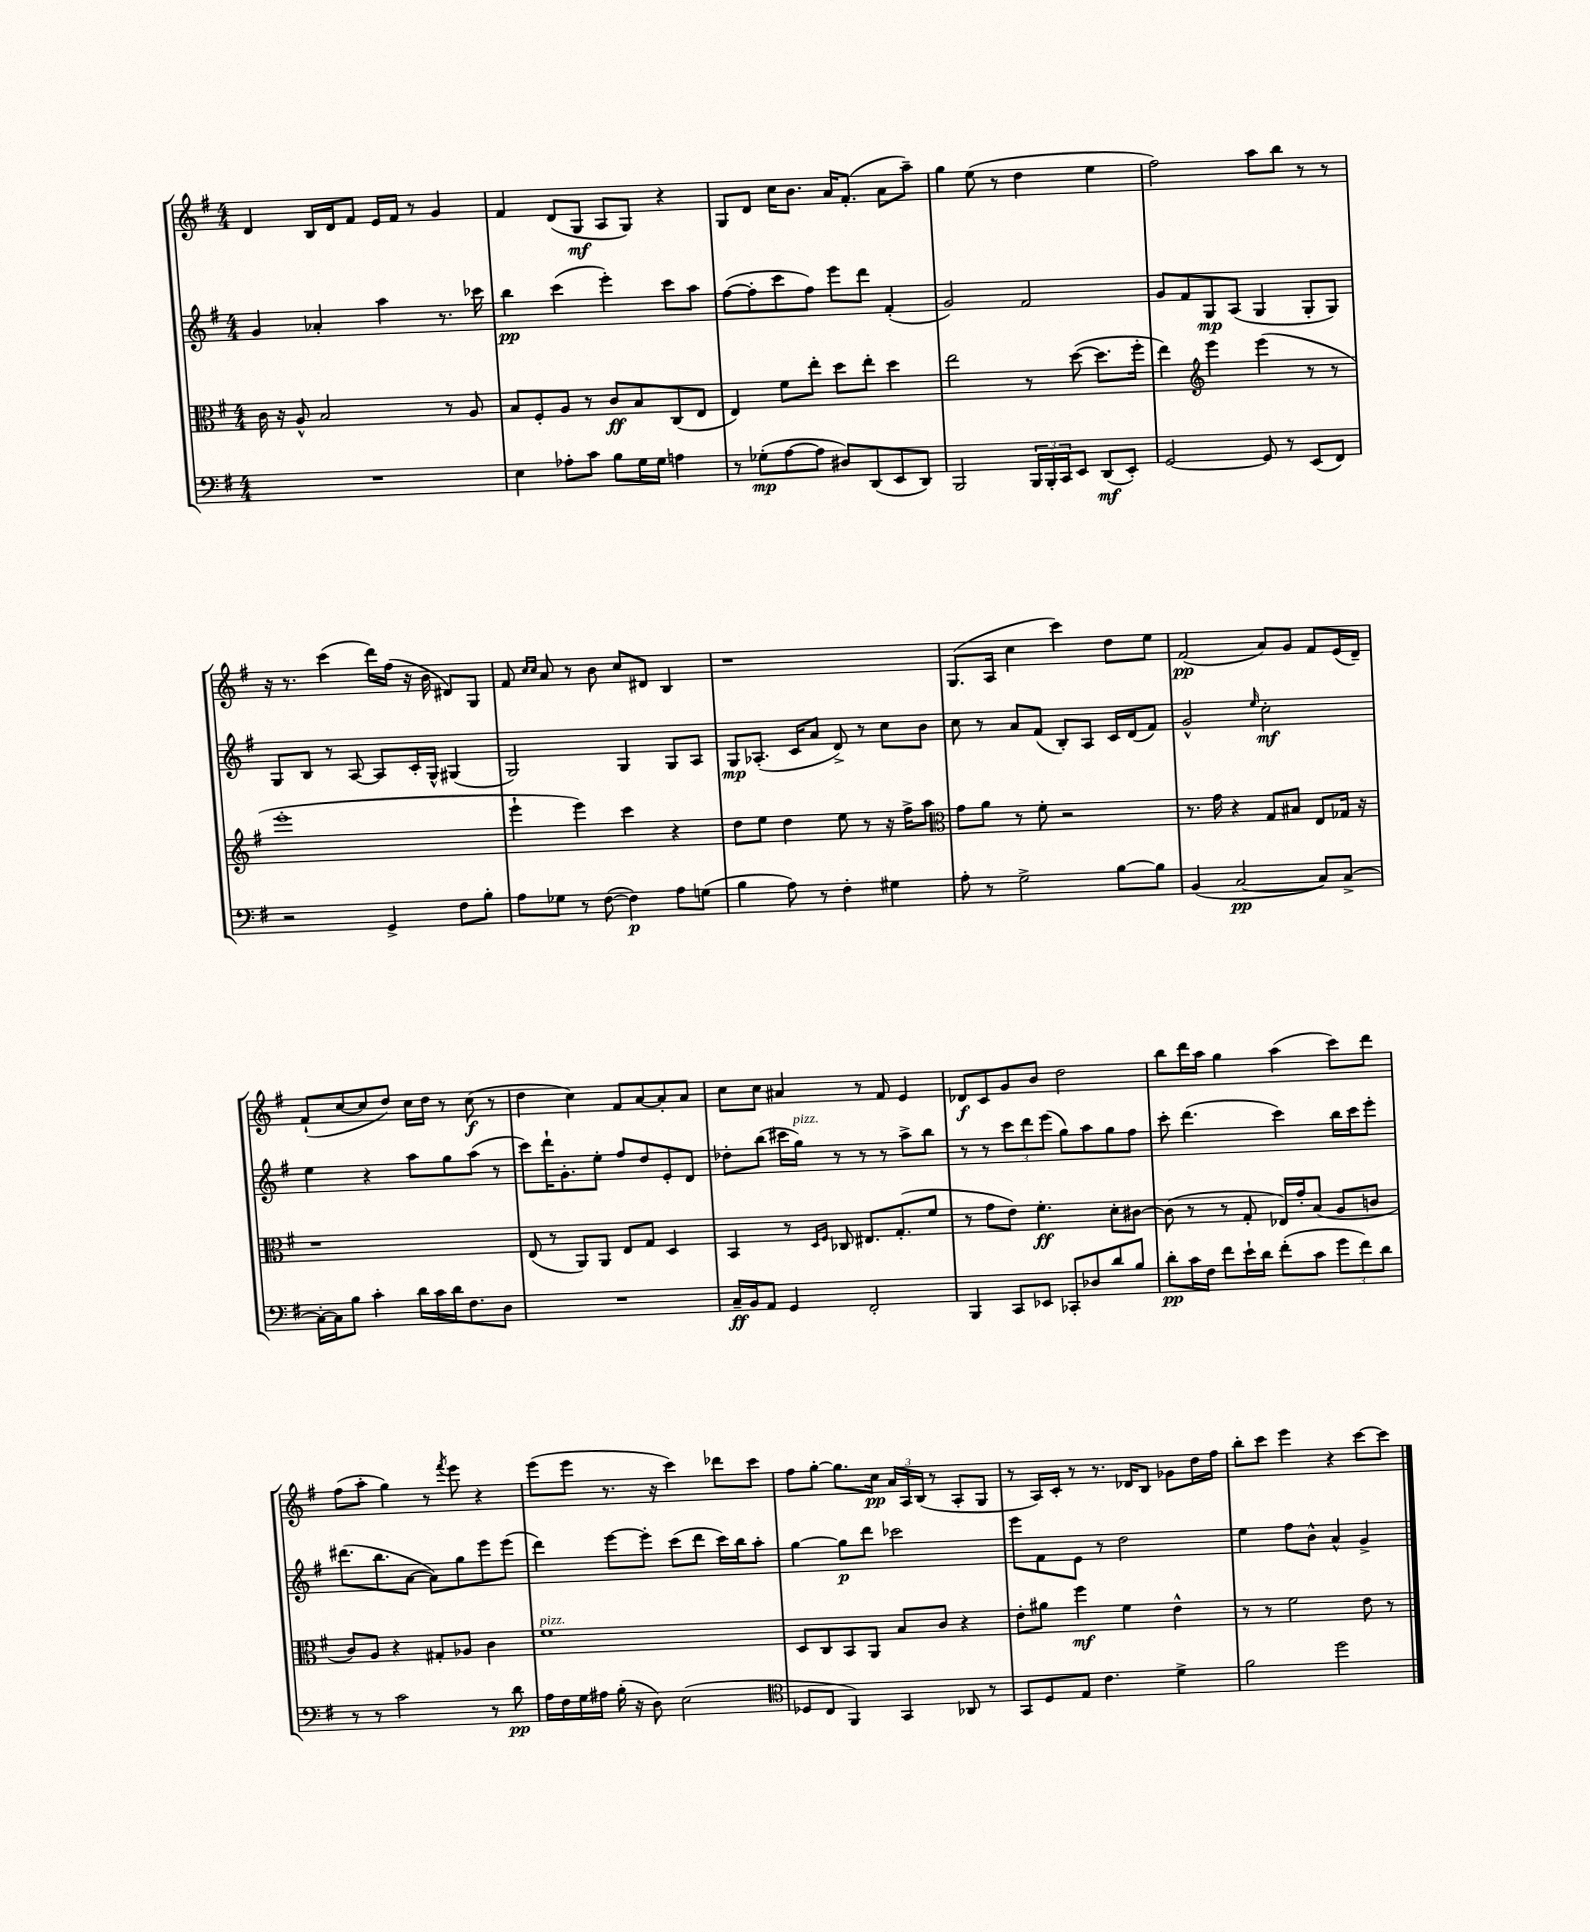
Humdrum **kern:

**kern	**dynam	**kern	**dynam	**kern	**dynam	**kern	**dynam
*part4	*part4	*part3	*part3	*part2	*part2	*part1	*part1
*staff4	*staff4	*staff3	*staff3	*staff2	*staff2	*staff1	*staff1
*clefF4	*	*clefC3	*	*clefG2	*	*clefG2	*
*k[f#]	*	*k[f#]	*	*k[f#]	*	*k[f#]	*
*M4/4	*	*M4/4	*	*M4/4	*	*M4/4	*
=37	=37	=37	=37	=37	=37	=37	=37
1r	.	16c\	.	4g/	.	4d/	.
.	.	16r	.	.	.	.	.
.	.	8A^^/	.	.	.	.	.
.	.	2B/	.	4a-X'/	.	16B/LL	.
.	.	.	.	.	.	16d/J	.
.	.	.	.	.	.	8f#/J	.
.	.	.	.	4aa\	.	16e/LL	.
.	.	.	.	.	.	16f#/JJ	.
.	.	.	.	.	.	8r	.
.	.	8r	.	8.r	.	4g/	.
.	.	8A/	.	.	.	.	.
.	.	.	.	16ccc-X\	.	.	.
=38	=38	=38	=38	=38	=38	=38	=38
4E\	.	8B/L	.	4bb\	pp	4f#/	.
.	.	8F#'/	.	.	.	.	.
8A-X'\L	.	8A/J	.	(4ccc\	.	(8d/L	.
8c\J	.	8r	.	.	.	8G/J	mf
8B\L	.	8c/L	ff	4eee'\)	.	8A/L	.
16G\L	.	8B/	.	.	.	8G/J)	.
16G\JJ	.	.	.	.	.	.	.
4An\	.	(8C/	.	8ccc\L	.	4r	.
.	.	8E/J	.	8aa\J	.	.	.
=39	=39	=39	=39	=39	=39	=39	=39
8r	.	4E/)	.	([8ff#\L	.	8G/L	.
(8G-X'\L	mp	.	.	8ff#'\]	.	8d/J	.
[8A\	.	8f#\L	.	8ccc\	.	16cc\KL	.
.	.	.	.	.	.	8.b\J	.
8A\J]	.	8ee'\J	.	8ff#\J)	.	.	.
8D#X/L)	.	8dd\L	.	8eee\L	.	16a/KL	.
.	.	.	.	.	.	(8.f#'/J	.
(8DD/	.	8ee'\J	.	8ddd\J	.	.	.
8EE/	.	4dd\	.	(4f#'/	.	8a\L	.
8DD/J)	.	.	.	.	.	8aa~\J)	.
=40	=40	=40	=40	=40	=40	=40	=40
2BBB/	.	2ee\	.	2g/)	.	4gg\	.
.	.	.	.	.	.	(8ee\	.
.	.	.	.	.	.	8r	.
24BBB/LL	.	8r	.	2f#/	.	4dd\	.
24BBB'/	.	.	.	.	.	.	.
24CC/J	.	.	.	.	.	.	.
8EE/J	.	([8dd\	.	.	.	.	.
(8DD/L	mf	8.dd\L]	.	.	.	4ee\	.
8EE'/J)	.	.	.	.	.	.	.
.	.	16ff#'\Jk	.	.	.	.	.
=41	=41	=41	=41	=41	=41	=41	=41
[2GG/	.	4ee\)	.	8g/L	.	2ff#\)	.
.	.	.	.	8f#/	.	.	.
*	*	*clefG2	*	*	*	*	*
.	.	4eee\	.	8G/	mp	.	.
.	.	.	.	(8A/J	.	.	.
8GG/]	.	(4eee\	.	4G/	.	8aa\L	.
8r	.	.	.	.	.	8bb\J	.
(8EE/L	.	8r	.	8G'/L	.	8r	.
8FF#/J)	.	8r	.	8G/J)	.	8r	.
!!LO:LB:g=z
=42	=42	=42	=42	=42	=42	=42	=42
2r	.	1eee'	.	8G/L	.	16r	.
.	.	.	.	.	.	8.r	.
.	.	.	.	8B/J	.	.	.
.	.	.	.	8r	.	(4ccc\	.
.	.	.	.	[8A/	.	.	.
4GG^/	.	.	.	8A/L]	.	16ddd\LL)	.
.	.	.	.	.	.	(16ff#\JJ	.
.	.	.	.	16c'/L	.	16r	.
.	.	.	.	16G^^/JJ	.	16b\	.
8F#\L	.	.	.	(4G#X/	.	8d#X/L)	.
8B'\J	.	.	.	.	.	8G/J	.
=43	=43	=43	=43	=43	=43	=43	=43
8A\L	.	4eee`\	.	2G/)	.	8f#/	.
.	.	.	.	.	.	16qqcc/LL	.
.	.	.	.	.	.	16qqcc/JJ	.
8G-X\J	.	.	.	.	.	8a/	.
8r	.	4eee\)	.	.	.	8r	.
([8F#\	.	.	.	.	.	8b\	.
4F#\])	p	4ccc\	.	4G/	.	8cc/L	.
.	.	.	.	.	.	8d#X/J	.
8A\L	.	4r	.	8G/L	.	4B/	.
(8Gn\J	.	.	.	8A/J	.	.	.
=44	=44	=44	=44	=44	=44	=44	=44
4B\	.	8dd\L	.	8G/L	mp	1r	.
.	.	8ee\J	.	(8.A-X'/J	.	.	.
8A\)	.	4dd\	.	.	.	.	.
.	.	.	.	16c/KL	.	.	.
8r	.	.	.	8a/J	.	.	.
4F#'\	.	8ee\	.	8d^/)	.	.	.
.	.	8r	.	8r	.	.	.
4G#X\	.	16r	.	8cc\L	.	.	.
.	.	16ff#^\KL	.	.	.	.	.
.	.	8aa\J	.	8b\J	.	.	.
=45	=45	=45	=45	=45	=45	=45	=45
*	*	*clefC3	*	*	*	*	*
8A'\	.	8g\L	.	8cc\	.	(8.G/L	.
8r	.	8a\J	.	8r	.	.	.
.	.	.	.	.	.	16A/Jk	.
2G^\	.	8r	.	8a/L	.	4cc\	.
.	.	8f#'\	.	(8f#/J	.	.	.
.	.	2r	.	8B'/L)	.	4ccc\)	.
.	.	.	.	8A/J	.	.	.
[8B\L	.	.	.	16c/LL	.	8dd\L	.
.	.	.	.	(16d/J	.	.	.
8B\J]	.	.	.	8f#/J)	.	8ee\J	.
=46	=46	=46	=46	=46	=46	=46	=46
(4BB/	.	8.r	.	2g^^/	.	(2f#/	pp
.	.	16g\	.	.	.	.	.
[2C/	pp	4r	.	.	.	.	.
.	.	.	.	16qqee/	.	.	.
.	.	8G/L	.	2cc'\	mf	8a/L)	.
.	.	8B#X/J	.	.	.	8g/J	.
8C/L])	.	8E/L	.	.	.	8f#/L	.
[8C^/J	.	16G-X/Jk	.	.	.	(16e/L	.
.	.	16r	.	.	.	16d~/JJ)	.
!!LO:LB:g=z
=47	=47	=47	=47	=47	=47	=47	=47
16C'\LL_	.	1r	.	4ee\	.	(8f#`/L	.
16C\J]	.	.	.	.	.	.	.
8B\J	.	.	.	.	.	[8cc/	.
4c'\	.	.	.	4r	.	8cc/]	.
.	.	.	.	.	.	8dd/J)	.
16d\LL	.	.	.	8aa\L	.	16cc\LL	.
16c\	.	.	.	.	.	16dd\JJ	.
16d\J	.	.	.	8gg\	.	8r	.
8.F#\	.	.	.	.	.	.	.
.	.	.	.	(8aa\J	.	(8cc\	f
8D\J	.	.	.	8r	.	8r	.
=48	=48	=48	=48	=48	=48	=48	=48
1r	.	(8E/	.	8ccc\L)	.	4dd\	.
.	.	8r	.	16ddd`\K	.	.	.
.	.	.	.	8.g'\	.	.	.
.	.	8AA/L)	.	.	.	4cc\)	.
.	.	8AA/J	.	8ee'\J	.	.	.
.	.	8E/L	.	8ff#/L	.	8f#/L	.
.	.	8G/J	.	8dd/	.	[8a/	.
.	.	4D/	.	8e'/	.	8a'/]	.
.	.	.	.	8d/J	.	8a/J	.
=49	=49	=49	=49	=49	=49	=49	=49
16C~/LL	ff	4BB/	.	8dd-X'\L	.	8cc\L	.
16BB/J	.	.	.	.	.	.	.
8AA/J	.	.	.	(8bb\J	.	8cc\J	.
4GG/	.	8r	.	16ccc#X\LL	.	4a#X/	.
!	!	!	!	!LO:TX:a:i:t=pizz.	!	!	!
.	.	.	.	16gg\JJ)	.	.	.
.	.	16qqD/LL	.	.	.	.	.
.	.	16qqF#/JJ	.	.	.	.	.
.	.	8C-X/	.	8r	.	.	.
2FF#'/	.	8.E#X/L	.	8r	.	8r	.
.	.	.	.	8r	.	8f#/	.
.	.	(8.G'/	.	.	.	.	.
.	.	.	.	8aa^\L	.	4e/	.
.	.	8f#/J	.	8bb\J	.	.	.
=50	=50	=50	=50	=50	=50	=50	=50
4BBB/	.	8r	.	8r	.	8d-X/L	f
.	.	8g\L	.	8r	.	8c/	.
8CC/L	.	8e\J)	.	12ccc\L	.	8g/	.
.	.	.	.	12ddd\	.	.	.
8EE-X/J	.	4.f#'\	ff	.	.	8b/J	.
.	.	.	.	(12eee\J	.	.	.
8CC-X'/L	.	.	.	8gg\L)	.	2dd\	.
8D-X/	.	.	.	8aa\	.	.	.
8d/	.	8d'\L	.	8gg\	.	.	.
8B/J	.	[8c#X\J	.	8ff#\J	.	.	.
=51	=51	=51	=51	=51	=51	=51	=51
8d'\L	pp	(8c#\]	.	8ccc'\	.	8bb\L	.
16c\L	.	8r	.	(4.ddd\	.	16ddd\L	.
16F#\JJ	.	.	.	.	.	16aa\JJ	.
8f#\L	.	8r	.	.	.	4gg\	.
16e`\L	.	8G'/	.	.	.	.	.
16d\JJ	.	.	.	.	.	.	.
(8f#'\L	.	16E-X/LL)	.	4ccc\)	.	(4aa\	.
.	.	16g'/J	.	.	.	.	.
8c\J	.	(8B/J	.	.	.	.	.
12g\L	.	8A/L	.	16bb\LL	.	8ccc\L)	.
.	.	.	.	16ccc\J	.	.	.
12f#\)	.	.	.	.	.	.	.
.	.	8cn/J	.	8eee'\J	.	8ddd\J	.
12d\J	.	.	.	.	.	.	.
!!LO:LB:g=z
=52	=52	=52	=52	=52	=52	=52	=52
8r	.	8c/L)	.	(8.ddd#X\L	.	(8ff#\L	.
8r	.	8A/J	.	.	.	8aa'\J	.
.	.	.	.	8.bb\	.	.	.
2c\	.	4r	.	.	.	4gg\)	.
.	.	.	.	[8a\J	.	.	.
.	.	8G#X'/L	.	8a\L])	.	8r	.
.	.	.	.	.	.	8qfff#/	.
.	.	8A-X/J	.	8gg\	.	8eee\	.
8r	.	4c\	.	8eee\	.	4r	.
8d\	pp	.	.	(8eee\J	.	.	.
=53	=53	=53	=53	=53	=53	=53	=53
!	!	!LO:TX:a:i:t=pizz.	!	!	!	!	!
16A\LL	.	1f#	.	4ddd\)	.	(8eee\L	.
16F#\	.	.	.	.	.	.	.
16G\	.	.	.	.	.	8eee\J	.
16A#X\JJ	.	.	.	.	.	.	.
(16B'\	.	.	.	[8eee\L	.	8.r	.
16r	.	.	.	.	.	.	.
8D\)	.	.	.	8eee'\J]	.	.	.
.	.	.	.	.	.	16r	.
(2E\	.	.	.	(8ccc\L	.	4ccc\)	.
.	.	.	.	8ddd\J	.	.	.
.	.	.	.	16ccc\LL)	.	8ddd-X\L	.
.	.	.	.	16bb\J	.	.	.
.	.	.	.	8aa'\J	.	8ccc\J	.
=54	=54	=54	=54	=54	=54	=54	=54
*clefC4	*	*	*	*	*	*	*
8D-X/L	.	8D/L	.	[4gg\	.	8ff#\L	.
8C/J	.	8C/	.	.	.	[8gg'\J	.
4FF#/)	.	8BB/	.	8gg\L]	p	8.gg\L]	.
.	.	8AA/J	.	8ddd\J	.	.	.
.	.	.	.	.	.	16cc\Jk	pp
4GG/	.	8B/L	.	2ccc-X\	.	24a/LL	.
.	.	.	.	.	.	24A/	.
.	.	.	.	.	.	(24B/JJ	.
.	.	8c/J	.	.	.	8r	.
8AA-X/	.	4r	.	.	.	8A'/L	.
8r	.	.	.	.	.	8G/J	.
=55	=55	=55	=55	=55	=55	=55	=55
8GG/L	.	8e'\L	.	8eee\L	.	8r	.
8D/	.	8a#X\J	.	8f#\	.	16A/LL)	.
.	.	.	.	.	.	16c'/JJ	.
8E/J	.	4ff#\	mf	8e\J	.	8r	.
4.c\	.	.	.	8r	.	8.r	.
.	.	4f#\	.	2dd\	.	.	.
.	.	.	.	.	.	16d-X/KL	.
.	.	.	.	.	.	8B/J	.
4d^\	.	4e^^\	.	.	.	8g-X\L	.
.	.	.	.	.	.	16dd\L	.
.	.	.	.	.	.	16ff#\JJ	.
=56	=56	=56	=56	=56	=56	=56	=56
2f#\	.	8r	.	4ee\	.	8bb'\L	.
.	.	8r	.	.	.	8ccc\J	.
.	.	2f#\	.	8ff#\L	.	4eee\	.
.	.	.	.	8b^^\J	.	.	.
2dd\	.	.	.	4a^^/	.	4r	.
.	.	8e\	.	4g^/	.	[8ccc\L	.
.	.	8r	.	.	.	8ccc\J]	.
==	==	==	==	==	==	==	==
*-	*-	*-	*-	*-	*-	*-	*-
